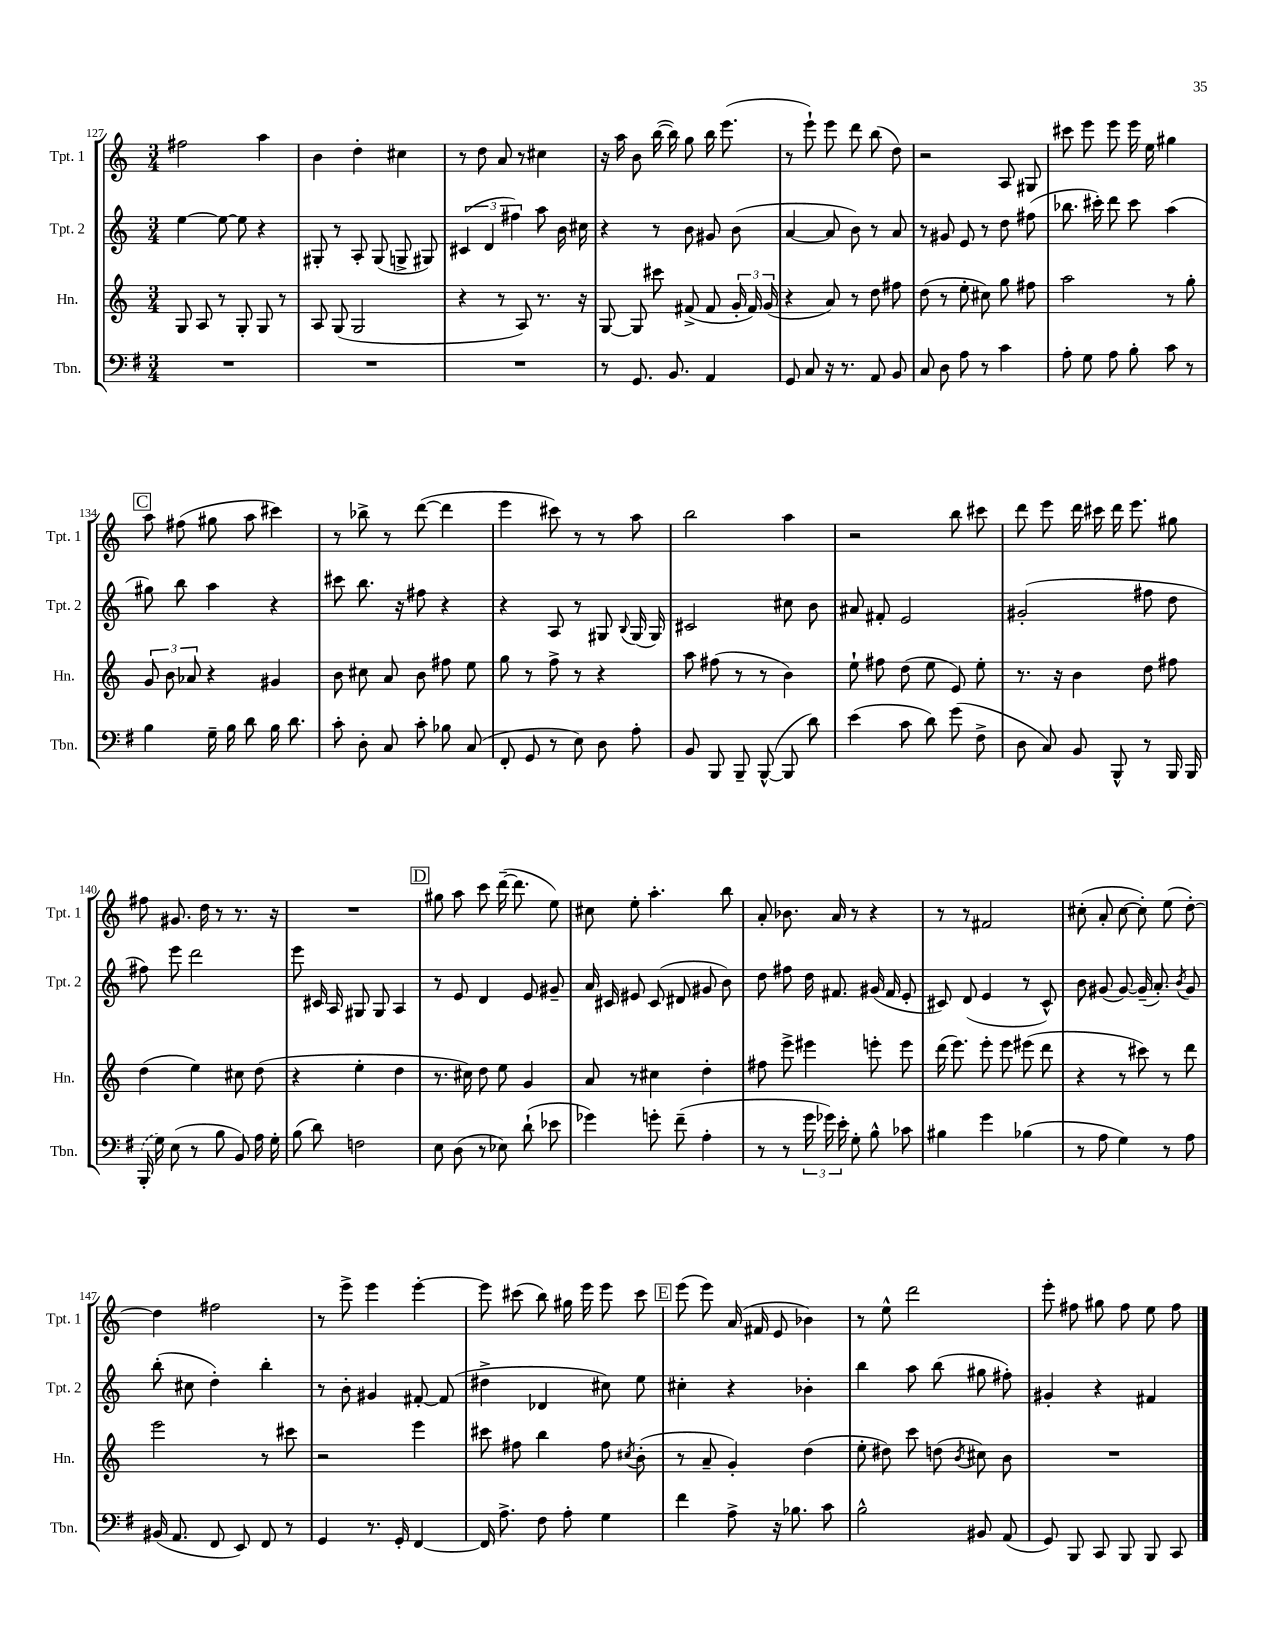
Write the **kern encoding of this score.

**kern	**kern	**kern	**kern
*part4	*part3	*part2	*part1
*staff4	*staff3	*staff2	*staff1
*I"Tbn.	*I"Hn.	*I"Tpt. 2	*I"Tpt. 1
*I'Tbn.	*I'Hn.	*I'Tpt. 2	*I'Tpt. 1
*clefF4	*clefG2	*clefG2	*clefG2
*k[f#]	*k[]	*k[]	*k[]
*M3/4	*M3/4	*M3/4	*M3/4
=127	=127	=127	=127
2.r	8G/	[4ee\	2ff#X\
.	8A/	.	.
.	8r	8ee\_	.
.	8G'/	8ee\]	.
.	8G/	4r	4aa\
.	8r	.	.
=128	=128	=128	=128
2.r	8A/	8G#X'/	4b\
.	(8G/	8r	.
.	2G/	8A'/	4dd'\
.	.	(8G#/	.
.	.	8Gn^/	4cc#X\
.	.	8G#X/)	.
=129	=129	=129	=129
2.r	4r	(6c#X/	8r
.	.	.	8dd\
.	.	6d/	.
.	8r	.	8a/
.	.	6ff#X\)	.
.	8A/)	.	8r
.	8.r	8aa\	4cc#X\
.	.	16b\	.
.	16r	16cc#X\	.
=130	=130	=130	=130
8r	[8G/	4r	16r
.	.	.	16aa\
8.GG/	8G/]	.	8b\
.	8ccc#X\	8r	([16bb\
8.BB/	.	.	16bb\])
.	(8f#X^/	8b\	8gg\
4AA/	8f#/	8g#X/	16bb\
.	.	.	(8.eee\
.	24g'/	(8b\	.
.	24f#/)	.	.
.	(24g/	.	.
=131	=131	=131	=131
8GG/	4r	[4a/	8r
8C/	.	.	8eee`\)
16r	8a/)	8a/]	8eee\
8.r	.	.	.
.	8r	8b\)	8ddd\
8AA/	8dd\	8r	(8bb\
8BB/	8ff#X\	8a/	8dd\)
=132	=132	=132	=132
8C/	(8dd\	8r	2r
8D\	8r	8g#X/	.
8A\	8ee'\	8e/	.
8r	8cc#X\)	8r	.
4c\	8gg\	8dd\	8A/
.	8ff#X\	(8ff#X\	8G#X/
=133	=133	=133	=133
8A'\	2aa\	8.bb-X\	8ccc#X\
8G\	.	.	8eee\
.	.	16ccc#X'\)	.
8A\	.	8ddd\	8eee\
8B'\	.	8ccc#\	16eee\
.	.	.	16ee\
8c\	8r	(4aa\	4gg#X\
8r	8gg'\	.	.
!!LO:LB:g=z
!!LO:REH:place=s1:t=C
=134	=134	=134	=134
4B\	12g/	8gg#X\)	8aa\
.	12b\	.	.
.	.	8bb\	(8ff#X\
.	12a-X/	.	.
16G~\	4r	4aa\	8gg#X\
16B\	.	.	.
8d\	.	.	8aa\
16B\	4g#X/	4r	4ccc#X\)
8.d\	.	.	.
=135	=135	=135	=135
8c'\	8b\	8ccc#X\	8r
8D'\	8cc#X\	8.bb\	8bb-X^\
8C/	8a/	.	8r
.	.	16r	.
8c'\	8b\	8ff#X\	([8ddd\
8B-X\	8ff#X\	4r	4ddd\]
(8C/	8ee\	.	.
=136	=136	=136	=136
8FF#'/	8gg\	4r	4eee\
8GG/	8r	.	.
8r	8ff^\	8A/	8ccc#X\)
8E\)	8r	8r	8r
8D\	4r	8G#X/	8r
.	.	8qqB/	.
8A'\	.	(16G#/	8aa\
.	.	16G#/)	.
=137	=137	=137	=137
8BB/	8aa\	2c#X/	2bb\
8BBB/	(8ff#X\	.	.
8BBB~/	8r	.	.
([8BBB^^/	8r	.	.
8BBB/]	4b\)	8cc#X\	4aa\
8d\)	.	8b\	.
=138	=138	=138	=138
(4e\	8ee`\	8a#X/	2r
.	8ff#X\	8f#X'/	.
8c\	(8dd\	2e/	.
8d\)	8ee\	.	.
(8g\	8e/)	.	8bb\
8F#^\	8ee'\	.	8ccc#X\
=139	=139	=139	=139
8D\	8.r	(2g#X'/	8ddd\
8C/)	.	.	8eee\
.	16r	.	.
8BB/	4b\	.	16ddd\
.	.	.	16ccc#X\
8BBB^^/	.	.	16ddd\
.	.	.	8.eee\
8r	8dd\	8ff#X\	.
16BBB/	8ff#X\	8dd\	8gg#X\
16BBB/	.	.	.
!!LO:LB:g=z
=140	=140	=140	=140
(16BBB'/	(4dd\	8ff#X\)	8ff#X\
16G\)	.	.	.
(8E\	.	8eee\	8.g#X/
8r	4ee\)	2ddd\	.
.	.	.	16dd\
8B\	.	.	8r
8BB/)	8cc#X\	.	8.r
16A\	(8dd\	.	.
16G'\	.	.	16r
=141	=141	=141	=141
(8B\	4r	8eee\	2.r
8d\)	.	16c#X/	.
.	.	16A/	.
2Fn\	4ee'\	8G#X/	.
.	.	8G#/	.
.	4dd\	4A/	.
!!LO:REH:place=s1:t=D
=142	=142	=142	=142
8E\	8.r	8r	8gg#X\
(8D\	.	8e/	8aa\
.	16cc#X\)	.	.
8r	8dd\	4d/	8ccc\
8E-X\)	8ee\	.	([16ddd~\
.	.	.	8.ddd\]
(8d`\	4g/	8e/	.
8e-X\	.	8g#X~/	8ee\)
=143	=143	=143	=143
4g-X\)	8a/	16a/	8cc#X\
.	.	16c#X/	.
.	8r	8e#X/	8ee'\
8gn'\	4cc#X\	(8c#/	4.aa'\
(8f#~\	.	8d#X/	.
4A'\	4dd'\	8g#X/	.
.	.	8b\)	8bb\
=144	=144	=144	=144
8r	8ff#X\	8dd\	8a'/
8r	8eee^\	8ff#X\	8.b-X\
24g\	4eee#X\	16dd\	.
24g-X\)	.	.	.
.	.	8.f#X/	16a/
24e'\	.	.	.
8G'\	.	.	8r
8B^^\	8eeen'\	(16g#X/	4r
.	.	16f#/	.
8c-X\	8eee\	8e'/	.
=145	=145	=145	=145
4B#X\	(16ddd\	8c#X/)	8r
.	8.eee\)	.	.
.	.	(8d/	8r
4g\	8eee'\	4e/	2f#X/
.	8eee\	.	.
(4B-X\	(8eee#X\	8r	.
.	8ddd\	8c#^^/)	.
=146	=146	=146	=146
8r	4r	8b\	(8cc#X'\
8A\	.	(8g#X/	8a'/
4G\)	8r	[8g#/)	[8cc#\
.	8ccc#X\)	(16g#~/]	8cc#'\])
.	.	8.a'/)	.
8r	8r	.	(8ee\
.	.	8qb/	.
8A\	8ddd\	8g#/	[8dd'\)
!!LO:LB:g=z
=147	=147	=147	=147
(16BB#X/	2eee\	(8bb'\	4dd\]
8.AA/	.	.	.
.	.	8cc#X\	.
8FF#/	.	4dd'\)	2ff#X\
8EE/)	.	.	.
8FF#/	8r	4bb'\	.
8r	8ccc#X\	.	.
=148	=148	=148	=148
4GG/	2r	8r	8r
.	.	8b'\	8eee^\
8.r	.	4g#X/	4eee\
16GG'/	.	.	.
[4FF#/	4eee\	[8f#X'/	[4eee'\
.	.	(8f#/]	.
=149	=149	=149	=149
16FF#/]	8ccc#X\	4dd#X^\	8eee\]
8.A^\	.	.	.
.	8ff#X\	.	(8ccc#X\
8F#\	4bb\	4d-X/	8bb\)
8A'\	.	.	16gg#X\
.	.	.	16eee\
4G\	8ff#\	8cc#X\)	8eee\
.	8qcc#X/	.	.
.	(8b'\	8ee\	8ccc#\
!!LO:REH:place=s1:t=E
=150	=150	=150	=150
4f#\	8r	4cc#X'\	(8eee\
.	8a~/	.	8eee\)
8A^\	4g'/)	4r	(16a/
.	.	.	16f#X/
16r	.	.	8e/
8.B-X\	.	.	.
.	(4dd\	4b-X'\	4b-X\)
8c\	.	.	.
=151	=151	=151	=151
2B^^\	8ee'\	4bb\	8r
.	8dd#X\)	.	8ee^^\
.	8ccc\	8aa\	2ddd\
.	(8ddn\	(8bb\	.
.	8qb/	.	.
8BB#X/	8cc#X\)	8gg#X\	.
(8AA/	8b\	8ff#X'\)	.
=152	=152	=152	=152
8GG/)	2.r	4g#X'/	8eee'\
8BBB/	.	.	8ff#X\
8CC/	.	4r	8gg#X\
8BBB/	.	.	8ff#\
8BBB/	.	4f#X/	8ee\
8CC/	.	.	8ff#\
==	==	==	==
*-	*-	*-	*-
